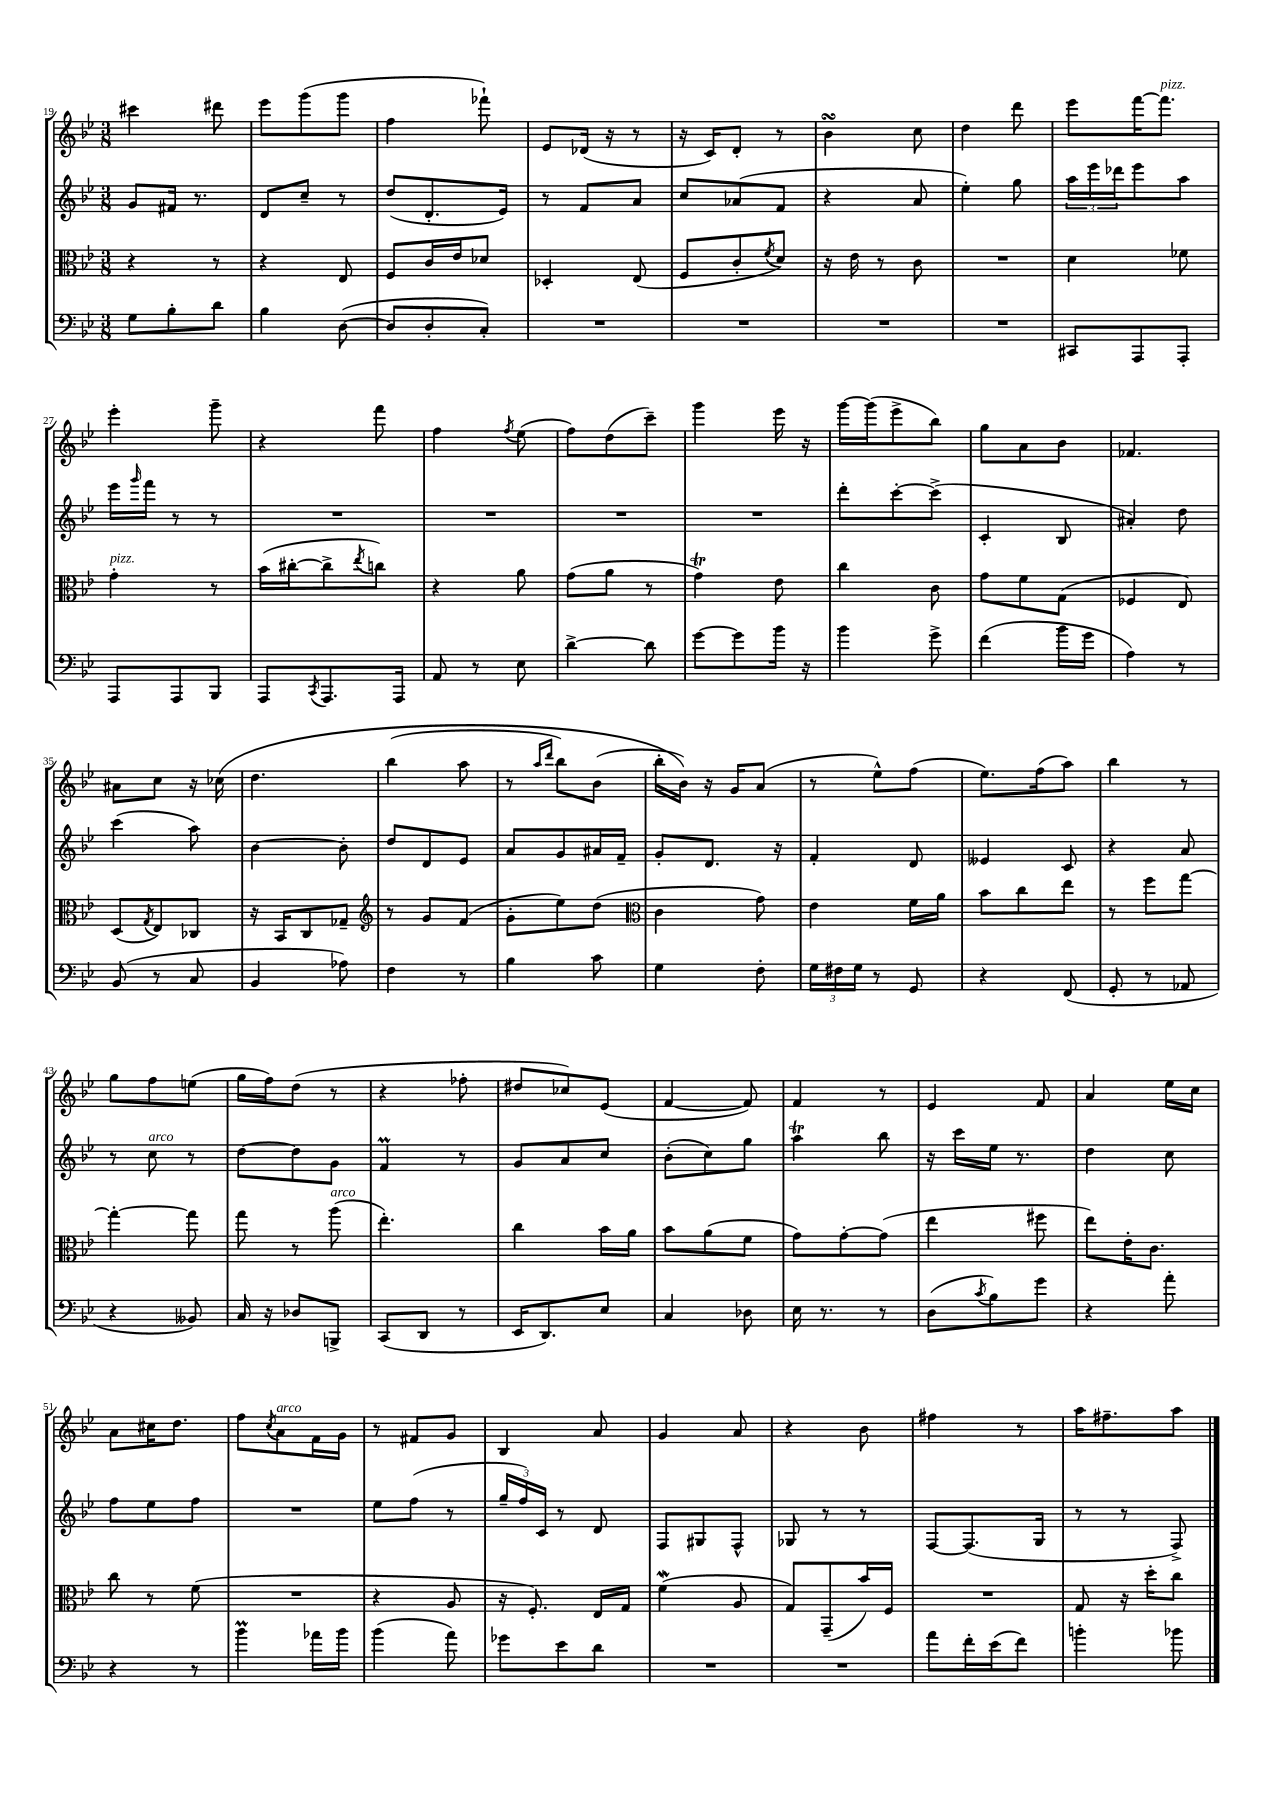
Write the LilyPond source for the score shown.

<<
\new StaffGroup <<
\new Staff = "s0" {
    \clef treble \key bes \major \numericTimeSignature \time 3/8
    cis'''4 dis'''8 |
    ees'''8 g'''8( g'''8 |
    f''4 fes'''8-!) |
    ees'8 des'16( r16 r8 |
    r16 c'16) d'8-. r8 |
    bes'4\turn c''8 |
    d''4 d'''8 |
    ees'''8 f'''16~ f'''8.^\markup { \italic "pizz." } |
    ees'''4-. g'''8-- |
    r4 f'''8 |
    f''4 \acciaccatura { f''8 } ees''8( |
    f''8) d''8( c'''8--) |
    g'''4 ees'''16 r16 |
    g'''16~ g'''16( ees'''8-> bes''8) |
    g''8 a'8 bes'8 |
    fes'4. |
    ais'8 c''8 r16 ces''16\( |
    d''4. |
    bes''4( a''8 |
    r8 \grace { a''16 d'''16 } bes''8) bes'8( |
    bes''16-. bes'16)\) r16 g'16 a'8( |
    r8 ees''8-^) f''8( |
    ees''8.) f''16( a''8) |
    bes''4 r8 |
    g''8 f''8 e''8( |
    g''16 f''16) d''8( r8 |
    r4 fes''8-. |
    dis''8 ces''8) ees'8( |
    f'4~ f'8) |
    f'4 r8 |
    ees'4 f'8 |
    a'4 ees''16 c''16 |
    a'8 cis''16 d''8. |
    f''8 \acciaccatura { c''8 } a'8^\markup { \italic "arco" } f'16 g'16 |
    r8 fis'8 g'8 |
    bes4 a'8 |
    g'4 a'8 |
    r4 bes'8 |
    fis''4 r8 |
    a''16 fis''8.-- a''8 \bar "|." |
}
\new Staff = "s1" {
    \clef treble \key bes \major \numericTimeSignature \time 3/8
    g'8 fis'16 r8. |
    d'8 c''8-- r8 |
    d''8( d'8.-. ees'16) |
    r8 f'8 a'8 |
    c''8 aes'8( f'8 |
    r4 a'8 |
    ees''4-.) g''8 |
    \tuplet 3/2 { a''16 ees'''16 des'''16 } ees'''8 a''8 |
    ees'''16 \grace { g'''16 } f'''16 r8 r8 |
    R4. |
    R4. |
    R4. |
    R4. |
    d'''8-. c'''8~-. c'''8->( |
    c'4-. bes8 |
    ais'4-.) d''8 |
    c'''4( a''8) |
    bes'4~ bes'8-. |
    d''8 d'8 ees'8 |
    a'8 g'8 ais'16 f'16-- |
    g'8-. d'8. r16 |
    f'4-. d'8 |
    eeses'4 c'8 |
    r4 a'8 |
    r8 c''8^\markup { \italic "arco" } r8 |
    d''8~ d''8 g'8 |
    f'4\prall r8 |
    g'8 a'8 c''8 |
    bes'8-.( c''8) g''8 |
    a''4\trill bes''8 |
    r16 c'''16 ees''16 r8. |
    d''4 c''8 |
    f''8 ees''8 f''8 |
    R4. |
    ees''8 f''8( r8 |
    \tuplet 3/2 { g''16-- f''16) c'16 } r8 d'8 |
    f8 gis8 f8-^ |
    ges8 r8 r8 |
    f8~ f8.( g16 |
    r8 r8 f8->) \bar "|." |
}
\new Staff = "s2" {
    \clef alto \key bes \major \numericTimeSignature \time 3/8
    r4 r8 |
    r4 ees8 |
    f8 c'16 ees'16 des'8 |
    des4-. ees8( |
    f8 c'8-. \acciaccatura { f'8 } d'8) |
    r16 ees'16 r8 c'8 |
    R4. |
    d'4 fes'8 |
    g'4-.^\markup { \italic "pizz." } r8 |
    bes'16( cis''16~-. cis''8-> \acciaccatura { ees''8 } c''8) |
    r4 a'8 |
    g'8( a'8 r8 |
    g'4\trill) ees'8 |
    c''4 c'8 |
    g'8 f'8 g8( |
    fes4 ees8) |
    d8( \acciaccatura { g8 } ees8) ces8 |
    r16 bes,16 c8 ges8-- |
    \clef treble r8 g'8 f'8( |
    g'8-. ees''8) d''8( |
    \clef alto c'4 g'8) |
    ees'4 f'16 a'16 |
    bes'8 c''8 ees''8 |
    r8 f''8 g''8~ |
    g''4~-. g''8 |
    g''8 r8 a''8^\markup { \italic "arco" }( |
    ees''4.-.) |
    c''4 bes'16 a'16 |
    bes'8 a'8( f'8 |
    g'8) g'8~-. g'8( |
    ees''4 fis''8 |
    ees''8) ees'16-. c'8. |
    c''8 r8 f'8( |
    R4. |
    r4 a8 |
    r16 f8.-.) ees16 g16 |
    f'4\mordent( a8 |
    g8) g,8--( bes'16) f16 |
    R4. |
    g8 r16 d''16-. c''8 \bar "|." |
}
\new Staff = "s3" {
    \clef bass \key bes \major \numericTimeSignature \time 3/8
    g8 bes8-. d'8 |
    bes4 d8~( |
    d8 d8-. c8-.) |
    R4. |
    R4. |
    R4. |
    R4. |
    cis,8 a,,8 a,,8-. |
    a,,8 a,,8 bes,,8 |
    a,,8 \acciaccatura { c,8 } a,,8. a,,16 |
    a,8 r8 ees8 |
    d'4~-> d'8 |
    g'8~ g'8 bes'16 r16 |
    bes'4 g'8-> |
    f'4( bes'16 g'16 |
    a4) r8 |
    bes,8( r8 c8 |
    bes,4 aes8) |
    f4 r8 |
    bes4 c'8 |
    g4 f8-. |
    \tuplet 3/2 { g16 fis16 g16 } r8 g,8 |
    r4 f,8( |
    g,8-. r8 aes,8 |
    r4 beses,8) |
    c16 r16 des8 b,,8-> |
    c,8( d,8 r8 |
    ees,16 d,8.) ees8 |
    c4 des8 |
    ees16 r8. r8 |
    d8( \acciaccatura { c'8 } bes8) g'8 |
    r4 a'8-. |
    r4 r8 |
    bes'4\prall aes'16 bes'16 |
    bes'4( a'8) |
    ges'8 ees'8 d'8 |
    R4. |
    R4. |
    a'8 f'16-. ees'16( f'8) |
    b'4-. bes'8 \bar "|." |
}
>>
>>
\layout { \context { \Score currentBarNumber = #19 } }
